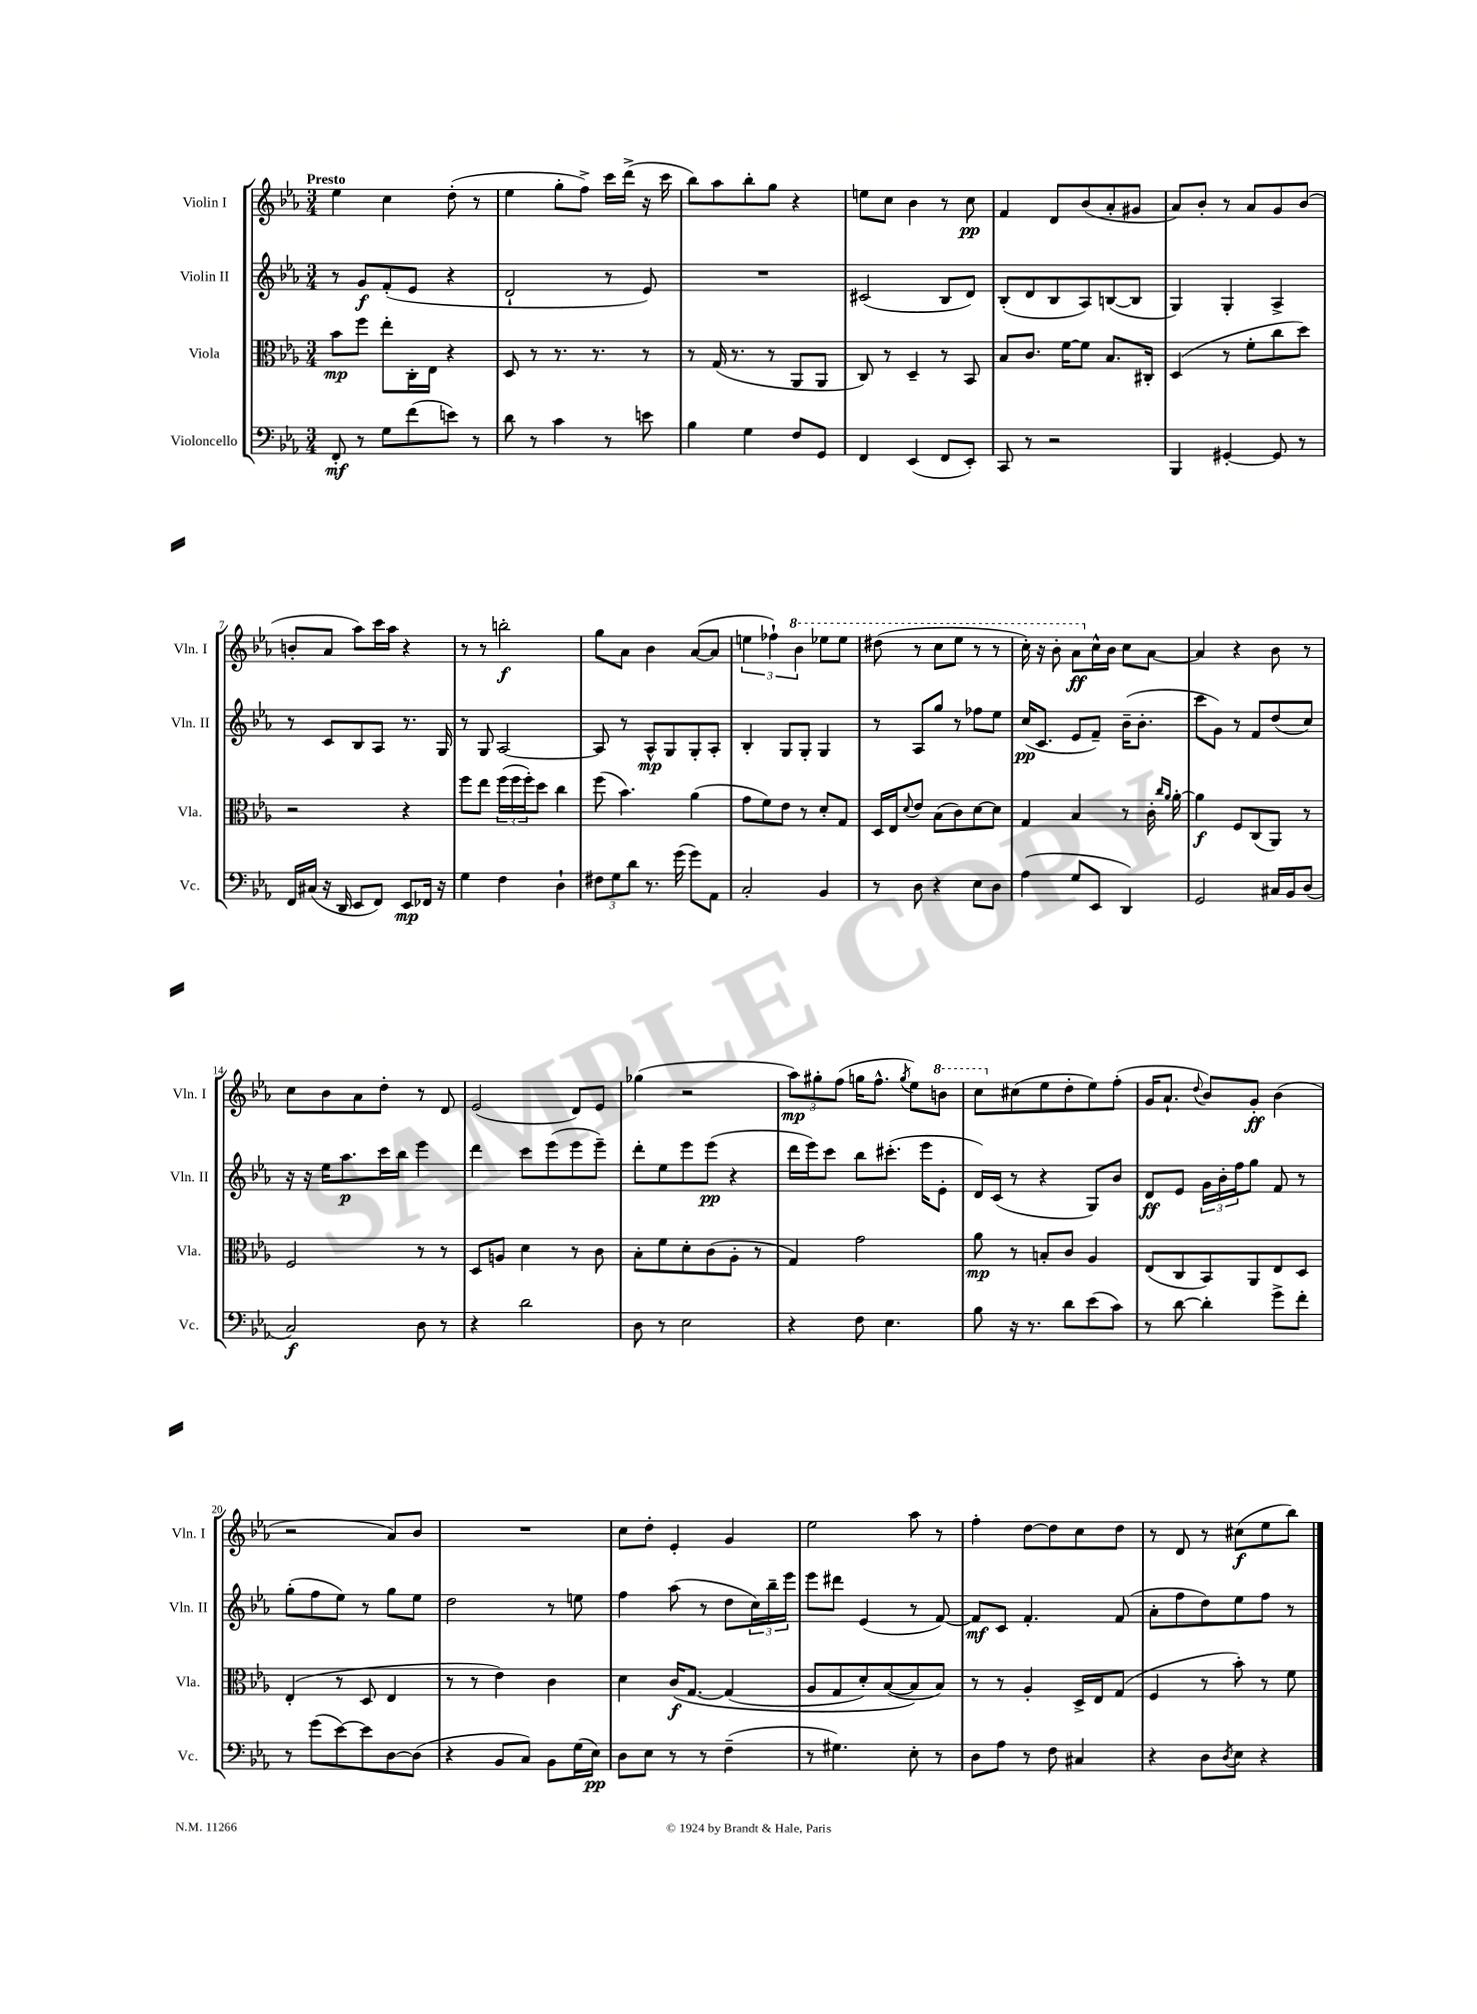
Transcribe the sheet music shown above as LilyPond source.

<<
\new StaffGroup <<
\new Staff = "s0" \with { instrumentName = "Violin I" shortInstrumentName = "Vln. I" } {
    \clef treble \key ees \major \numericTimeSignature \time 3/4 \tempo "Presto"
    ees''4 c''4 d''8-.( r8 |
    ees''4 g''8-. f''8->) c'''16 d'''16->( r16 c'''16 |
    bes''8) aes''8 bes''8-. g''8 r4 |
    e''8 c''8 bes'4 r8 c''8\pp |
    f'4 d'8 bes'8( aes'8-. gis'8 |
    aes'8) bes'8-. r8 aes'8 g'8 bes'8( |
    b'8-. aes'8 aes''8) c'''16 aes''16 r4 |
    r8 r8 b''2-.\f |
    g''8 aes'8 bes'4 aes'8~( aes'8 |
    \tuplet 3/2 { e''4 fes''4-!) \ottava #1 bes''4 } ees'''!8 ees'''8 |
    dis'''8( r8 c'''8 ees'''8 r8 r8 |
    c'''16-.) r16 bes''8-. aes''8\ff \ottava #0 c''16-^ bes'16 c''8 aes'8~ |
    aes'4 r4 bes'8 r8 |
    c''8 bes'8 aes'8 d''8-. r8 d'8 |
    ees'2( d'8) ees'8 |
    ges''4( r2 |
    \tuplet 3/2 { aes''8\mp) gis''8-. f''8( } g''16 f''8.-^ \acciaccatura { g''8 } ees''8) \ottava #1 b''8 |
    c'''8 \ottava #0 cis''8( ees''8 d''8-. ees''8) f''8-.( |
    g'16 aes'8.-! \appoggiatura { d''8 } bes'8) g'8-.\ff bes'4( |
    r2 aes'8) bes'8 |
    R2. |
    c''8 d''8-. ees'4-. g'4 |
    ees''2 aes''8 r8 |
    f''4-. d''8~ d''8 c''8 d''8 |
    r8 d'8 r8 cis''8\f( ees''8 bes''8) \bar "|." |
}
\new Staff = "s1" \with { instrumentName = "Violin II" shortInstrumentName = "Vln. II" } {
    \clef treble \key ees \major \numericTimeSignature \time 3/4
    r8 g'8\f f'8-.( ees'8 r4 |
    d'2-! r8 ees'8) |
    R2. |
    cis'2( bes8 d'8) |
    bes8-.( d'8 bes8 aes8) b8~( b8 |
    g4) g4-. aes4-> |
    r8 c'8 bes8 aes8 r8. g16 |
    r8 g8 aes2~ |
    aes8 r8 aes8-^\mp g8 g8-. aes8-. |
    bes4-. g8 g8-. g4 |
    r8 aes8 g''8 r8 fes''8 ees''8 |
    c''16\pp( c'8. ees'8 f'8--) bes'16--( bes'8.-. |
    c'''8 g'8) r8 f'8 d''8( c''8) |
    r16 r16 ees''16 aes''8.\p c'''16 bes''16 ees'''4 |
    d'''4 c'''8 ees'''8( ees'''8 ees'''8--) |
    d'''8-. ees''8 ees'''8 ees'''8\pp( r4 |
    d'''16 ees'''16) c'''8 bes''8 cis'''8.-.( ees'''16 ees'8-. |
    d'16) c'16( r8 r4 g8) bes'8 |
    d'8\ff ees'8 \tuplet 3/2 { g'16 bes'16-. f''16 } g''8 f'8 r8 |
    g''8-.( f''8 ees''8) r8 g''8 ees''8 |
    d''2 r8 e''8 |
    f''4 aes''8( r8 d''8 \tuplet 3/2 { c''16) bes''16-- ees'''16 } |
    ees'''8 dis'''8 ees'4( r8 f'8~) |
    f'8\mf c'8 f'4.-. f'8( |
    aes'8-. f''8 d''8) ees''8 f''8 r8 \bar "|." |
}
\new Staff = "s2" \with { instrumentName = "Viola" shortInstrumentName = "Vla." } {
    \clef alto \key ees \major \numericTimeSignature \time 3/4
    bes'8\mp f''8 ees''8-. c16-. ees16 r4 |
    d8 r8 r8. r8. r8 |
    r8 g16( r8. r8 aes,8 aes,8 |
    c8) r8 d4-- r8 bes,8 |
    bes8 c'8. f'16~ f'8 bes8. cis16-. |
    d4( r8 f'8-. c''8 d''8) |
    r2 r4 |
    f''8 ees''8 \tuplet 3/2 { f''16( f''16 f''16-.) } d''8 c''4 |
    f''8( bes'4.) aes'4( |
    g'8 f'8) ees'8 r8 d'8-. g8 |
    d16 ees16 \appoggiatura { d'8 } ees'8 bes8( c'8) d'8~ d'8 |
    g4 bes4 r8 c'16-. \grace { c''16 aes'16 } aes'16~-. |
    aes'4\f f8 c8( aes,8) r8 |
    f2 r8 r8 |
    d8 a8 d'4 r8 c'8 |
    bes8-. f'8 d'8-. c'8( aes8-. r8 |
    g4) g'2 |
    aes'8\mp r8 b8-. c'8 aes4 |
    ees8( c8 bes,8) aes,8 ees8 d8 |
    ees4-.( r8 d8 ees4 |
    r8 r8 ees'4) c'4 |
    d'4 c'16\f\( g8.~ g4( |
    aes8 g8 d'8-.) bes8~( bes8\) bes8) |
    r8 r8 aes4-. d16-> ees16 g8( |
    f4 r8 bes'8-.) r8 f'8 \bar "|." |
}
\new Staff = "s3" \with { instrumentName = "Violoncello" shortInstrumentName = "Vc." } {
    \clef bass \key ees \major \numericTimeSignature \time 3/4
    f,8-.\mf r8 g8 f'8( e'8) r8 |
    d'8 r8 c'4 r8 e'8 |
    bes4 g4 f8 g,8 |
    f,4 ees,4( f,8 ees,8-.) |
    c,8 r8 r2 |
    bes,,4 gis,4~-. gis,8 r8 |
    f,16 cis16( r16 d,16 ees,8 f,8) ees,8\mp fes,16 r16 |
    g4 f4 d4-! |
    \tuplet 3/2 { fis8 g8 d'8 } r8. g'16( g'8) aes,8 |
    c2-. bes,4 |
    r8 d8 r4 ees8 d8 |
    aes4( g8 ees,8 d,4) |
    g,2 cis16 bes,16 d8( |
    c2\f) d8 r8 |
    r4 d'2 |
    d8 r8 ees2 |
    r4 f8 ees4. |
    bes8 r16 r8. d'8 ees'8( c'8) |
    r8 d'8~ d'4-. g'8-> f'8-. |
    r8 g'8( ees'8~) ees'8 d8~ d8( |
    r4 bes,8 c8) bes,8 g16( ees16\pp) |
    d8 ees8 r8 r8 f4--( |
    r8 gis4.) ees8-. r8 |
    d8 aes8 r8 f8 cis4 |
    r4 d8 \acciaccatura { d8 } ees8 r4 \bar "|." |
}
>>
>>
